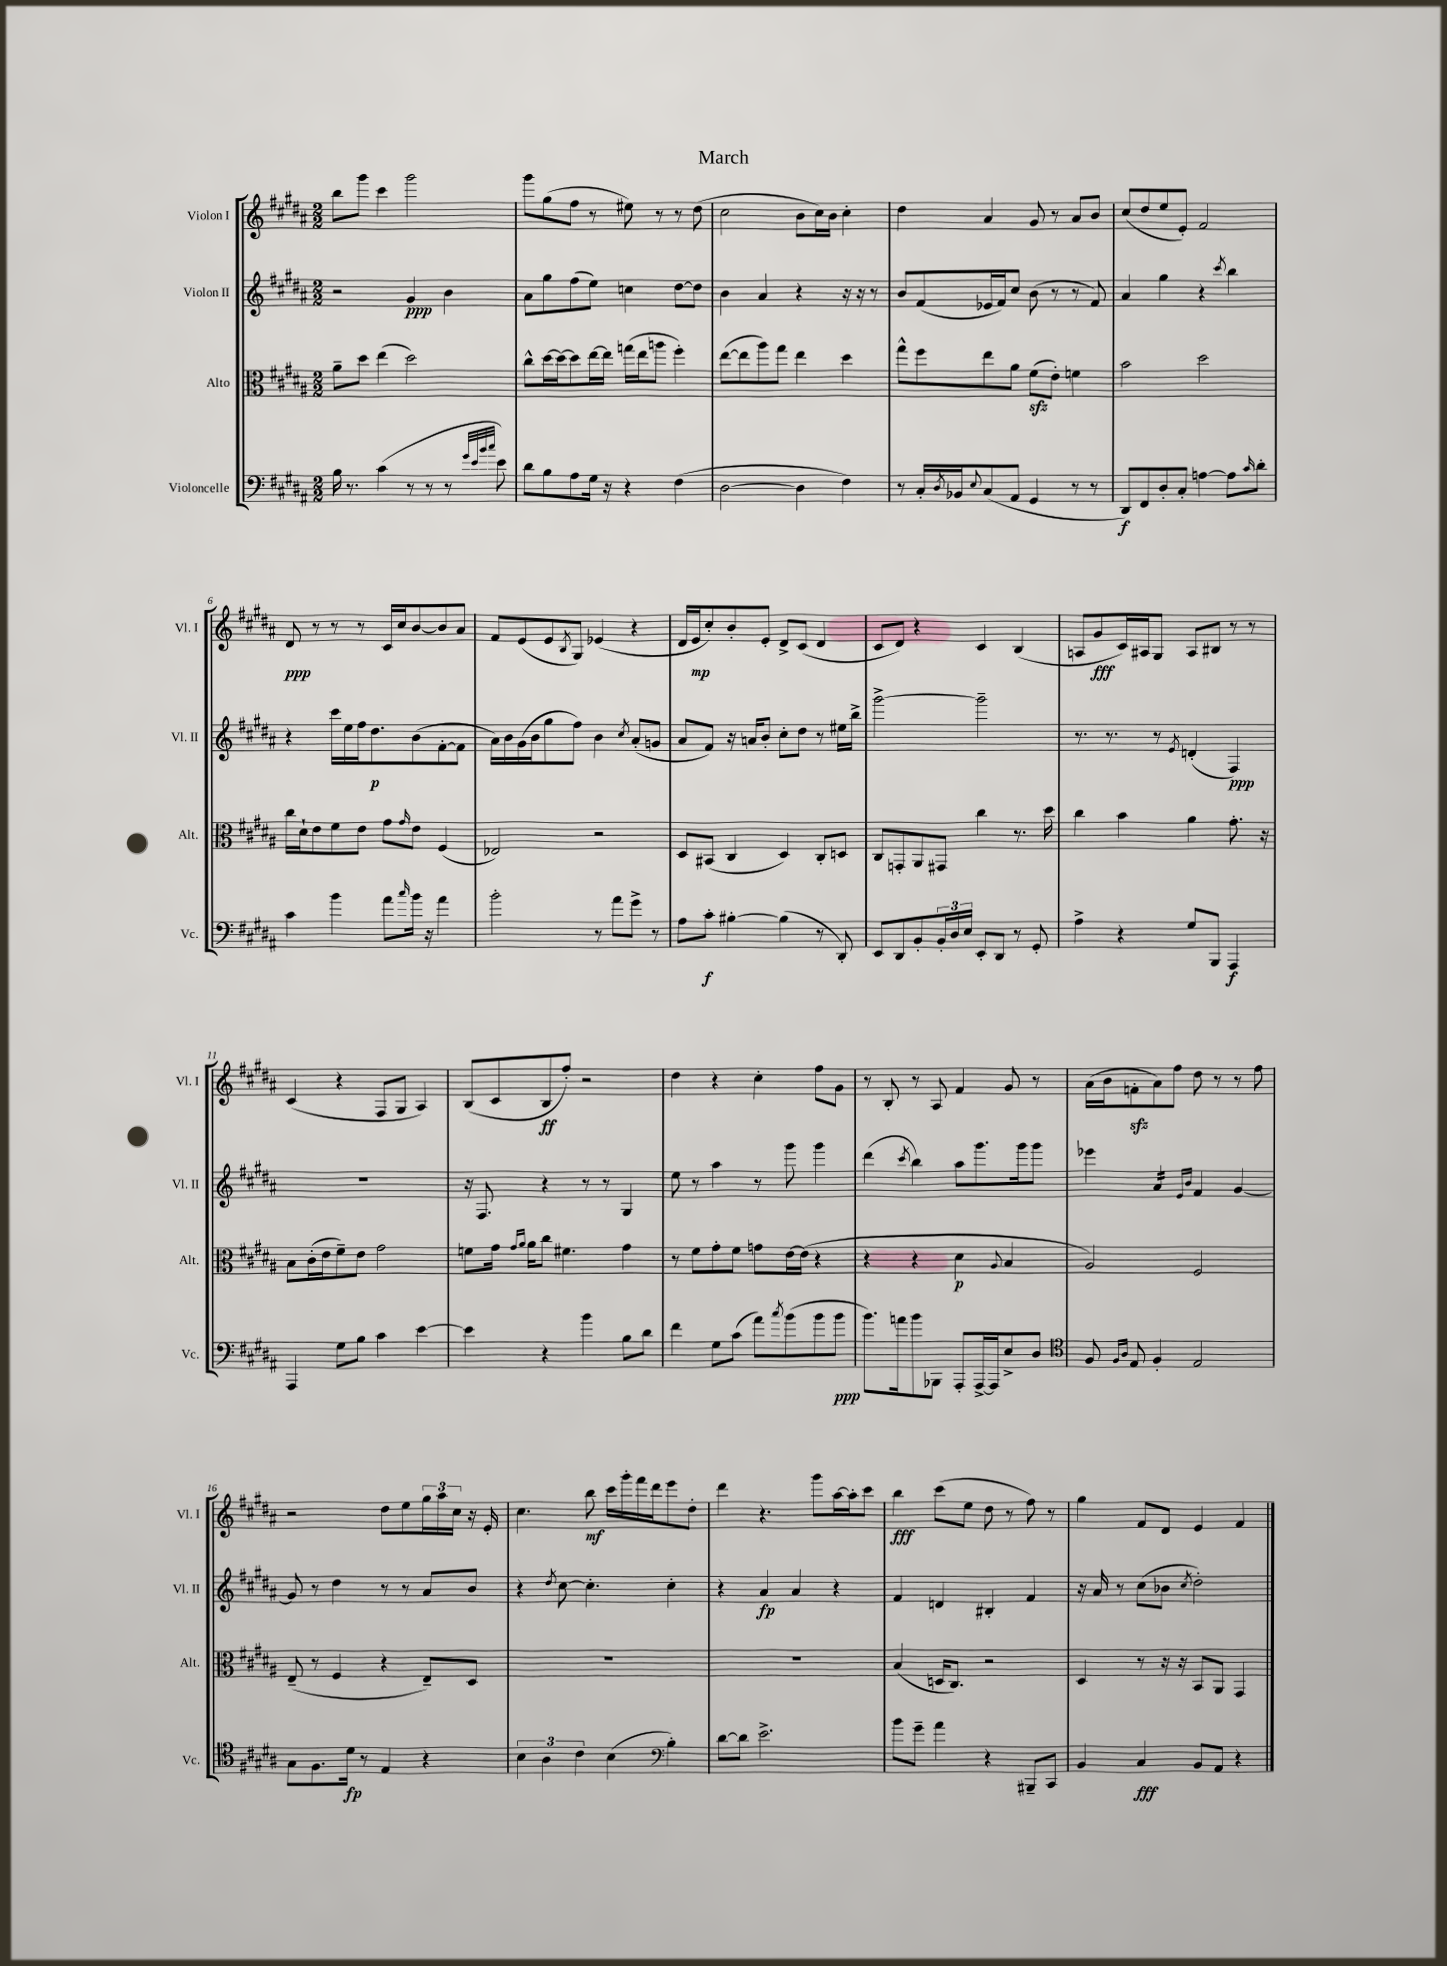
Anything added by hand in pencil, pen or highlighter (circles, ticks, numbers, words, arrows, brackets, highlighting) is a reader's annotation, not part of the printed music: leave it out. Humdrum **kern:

**kern	**kern	**kern	**kern
*staff4	*staff3	*staff2	*staff1
*clefF4	*clefC3	*clefG2	*clefG2
*k[f#c#g#d#a#]	*k[f#c#g#d#a#]	*k[f#c#g#d#a#]	*k[f#c#g#d#a#]
*M2/2	*M2/2	*M2/2	*M2/2
16B\	8a#~\L	2r	8bb\L
8.r	.	.	.
.	8dd#\J	.	8ggg#\J
(4c#\	(4ee\	.	4ccc#\
8r	2dd#\)	4g#/	2ggg#\
8r	.	.	.
8r	.	4b\	.
32qqg#/LLL	.	.	.
32qqe/	.	.	.
32qqb/	.	.	.
32qqcc#/JJJ	.	.	.
8e\)	.	.	.
=	=	=	=
8d#\L	8cc#^^\L	8a#\L	8ggg#\L
8B\	[16dd#\L	8gg#\	(8gg#\
.	16dd#\_J	.	.
8A#\	8dd#\]	(8ff#\	8ff#\J
16G#\Jk	[16ee\L	8ee\J)	8r
16r	16ee\]JJ	.	.
4r	(16gg\LL	4cc\	8ee#\)
.	16ee\J	.	.
.	8aa\J	.	8r
(4F#\	4ff#'\)	[8dd#\L	8r
.	.	8dd#\]J	(8dd#\
=	=	=	=
[2D#\	([8ee\L	4b\	2cc#\
.	8ee\]	.	.
.	8aa#\)	4a#/	.
.	8gg#\J	.	.
4D#\]	4ee\	4r	8b\L
.	.	.	16cc#\L)
.	.	.	16b\JJ
4F#\)	4dd#\	16r	4cc#'\
.	.	16r	.
.	.	8r	.
=	=	=	=
8r	8gg#^^\L	8b/L	4dd#\
16C#'/LL	8ff#\	(8f#/	.
8qD#/	.	.	.
16BB-/J	.	.	.
8qqE/	.	.	.
(8C#/	8ee\	16e-/L	4a#/
.	.	16f#/J)	.
8AA#/J	8a#\J	8cc#/J	.
4GG#/	(8f#\L	(8b\	8g#/
.	8e'\J)	8r	8r
8r	4f\	8r	8a#/L
8r	.	8f#/)	8b/J
=	=	=	=
8DD#/L)	2b\	4a#/	(8cc#/L
8FF#/	.	.	8dd#/
8D#'/	.	4gg#\	8ee/
8C#'/J	.	.	8e'/J)
[4A\	2dd#\	4r	2f#/
.	.	8qccc#/	.
8A\]L	.	4bb\	.
16qqc#/	.	.	.
8d#'\J	.	.	.
=	=	=	=
4c#\	16cc#\LL	4r	8d#/
.	16d#`\J	.	.
.	8e\	.	8r
4b\	8f#\	16ccc#\LL	8r
.	.	16ee\	.
.	8e\J	16ff#\J	8r
.	.	8.dd#\	.
8a#\L	8g#\L	.	16c#/LL
.	.	.	16cc#/J
16qqcc#/	16qqg#/	.	.
16b\Jk	8e\J	(8b\	[8b/
16r	.	.	.
4a#\	(4F#/	[8f#'\	8b/]
.	.	8f#\]J	8a#/J
=	=	=	=
2b'\	2E-/)	16a#\LL)	8f#/L
.	.	16b\	.
.	.	(16g#\	(8e/
.	.	16b\J	.
.	.	8gg#\	8e/
.	.	.	8qB/
.	.	8ff#\J)	8G#/J)
8r	2r	4b\	(4e-/
8a#\L	.	.	.
.	.	8qcc#/	.
8g#^\J	.	(8a#'/L	4r
8r	.	8g/J	.
=	=	=	=
8A#\L	8D#/L	8a#/L	16d#/LL
.	.	.	16e/J
8c#'\J	(8BB#/J	8f#/J)	8cc#'/)
[4B#'\	4C#/	16r	8b'/
.	.	16a/LK	.
.	.	8b'/J	8e'/J
(4B#\]	4D#/)	8cc#'\L	8d#^/L
.	.	8dd#\J	(8c#/J
8r	8C#'/L	8r	4d#/
8DD#'/)	8D/J	16ee#\LL	.
.	.	16bb^\JJ	.
=	=	=	=
8EE/L	8C#/L	[2ggg#^\	8c#/L
8DD#/	8GG'/	.	8d#/J)
8BB'/	8AA#/	.	4r
24BB'/L	8GG#/J	.	.
24D#/	.	.	.
24E/JJ	.	.	.
8EE'/L	4cc#\	2ggg#~\]	4c#/
8DD#/J	.	.	.
8r	8.r	.	(4B/
8GG#'/	.	.	.
.	16dd#\	.	.
=	=	=	=
4A#^\	4cc#\	8.r	8A/L
.	.	.	8g#/
.	.	8.r	.
4r	4b\	.	16c#/L)
.	.	.	16A#/J
.	.	8r	8G#/J
.	.	8qe/	.
8G#/L	4a#\	(4d'/	8A#/L
8BBB/J	.	.	8B#/J
4AAA#/	8.g#'\	4F#/)	8r
.	.	.	8r
.	16r	.	.
=	=	=	=
4AAA#/	8B\L	1r	(4c#/
.	(16c#'\L	.	.
.	16e\J	.	.
8G#\L	8f#~\)	.	4r
8B\J	8e\J	.	.
4c#\	2g#\	.	8F#/L
.	.	.	8G#/J
[4e\	.	.	4A#/)
=	=	=	=
4e\]	8f\L	16r	(8B/L
.	.	8.F#/	.
.	16g#\Jk	.	8c#/
.	16qqg#/LL	.	.
.	16qqa#/JJ	.	.
.	16a#\LK	.	.
4r	8cc#\J	4r	8B/
.	4.f#\	.	8ff#'/J)
4b\	.	8r	2r
.	.	8r	.
8B\L	4g#\	4G#/	.
8d#\J	.	.	.
=	=	=	=
4f#\	8r	8ee\	4dd#\
.	8f#\L	8r	.
8G#\L	8g#'\	4aa#\	4r
(8c#\J	8f#\J	.	.
8a#\L)	8g\L	8r	4cc#'\
8qcc#/	.	.	.
(8b\	[16e\L	8ggg#\	.
.	(16e\]JJ	.	.
8b\	4r	4ggg#\	8ff#\L
8b\J	.	.	8g#\J
=	=	=	=
8.b\L)	4r	(4ddd#\	8r
.	.	.	8B'/
16a\k	.	.	.
.	.	8qccc#/	.
8b\	4r	4bb\)	8r
8BBB-\J	.	.	8A#/
8AAA#'/L	4d#\	8aa#\L	4f#/
[16AAA#^/L	.	8.ggg#\	.
16AAA#/]J	.	.	.
.	8qqA#/	.	.
8E^/	4B/	.	8g#/
.	.	16ggg#\k	.
8D#/J	.	8ggg#\J	8r
=	=	=	=
*clefC4	*	*	*
8F#/	2A#/)	4eee-\	(16a#\LL
.	.	.	16b\J
16qqF#/LL	.	.	.
16qqA#/JJ	.	.	.
8E/	.	.	8f'\
4F#'/	.	4a#/	8a#\)
.	.	.	8ff#\J
.	.	16qqe/LL	.
.	.	16qqb/JJ	.
2E/	2F#/	4f#/	8dd#\
.	.	.	8r
.	.	[4g#/	8r
.	.	.	8ff#\
=	=	=	=
8G#\L	(8E~/	8g#/]	2r
8.F#\	8r	8r	.
.	4F#/	4dd#\	.
16d#\Jk	.	.	.
8r	.	.	.
4E/	4r	8r	8dd#\L
.	.	8r	8ee\
4r	8E~/L)	8a#/L	24gg#\L
.	.	.	24aa#\
.	.	.	24cc#\JJ
.	8D#/J	8b/J	16r
.	.	.	16e'/
=	=	=	=
6B\	1r	4r	4.cc#\
6A#\	.	.	.
.	.	8qdd#/	.
.	.	[8cc#\	.
6c#\	.	.	.
.	.	4.cc#'\]	8bb\
(4B\	.	.	16ccc#\LL
.	.	.	16ggg#'\
.	.	.	16fff#\
.	.	.	16ddd#\J
*clefF4	*	*	*
4B'\)	.	4cc#'\	8eee\
.	.	.	8dd#'\J
=	=	=	=
[8d#\L	1r	4r	4ddd#\
8d#\]J	.	.	.
2.e^\	.	4a#/	4.r
.	.	4a#/	.
.	.	.	8ggg#\L
.	.	4r	[16aa#\L
.	.	.	16aa#'\]J
.	.	.	8ccc#\J
=	=	=	=
8b\L	(4B/	4f#/	4bb\
8g#~\J	.	.	.
4a#\	16D/LK	4d/	(8ccc#\L
.	8.C#/J)	.	.
.	.	.	8ee\J
4r	2r	4B#'/	8dd#\
.	.	.	8r
8BBB#~/L	.	4f#/	8ff#\)
8CC#/J	.	.	8r
=	=	=	=
4BB/	4D#/	16r	4gg#\
.	.	16a#/	.
.	.	8r	.
4C#/	8r	(8cc#\L	8f#/L
.	16r	8b-\J	8d#/J
.	16r	.	.
.	.	8qcc#/	.
8BB/L	8BB/L	2dd#'\)	4e/
8AA#/J	8AA#/J	.	.
4r	4GG#/	.	4f#/
==	==	==	==
*-	*-	*-	*-
